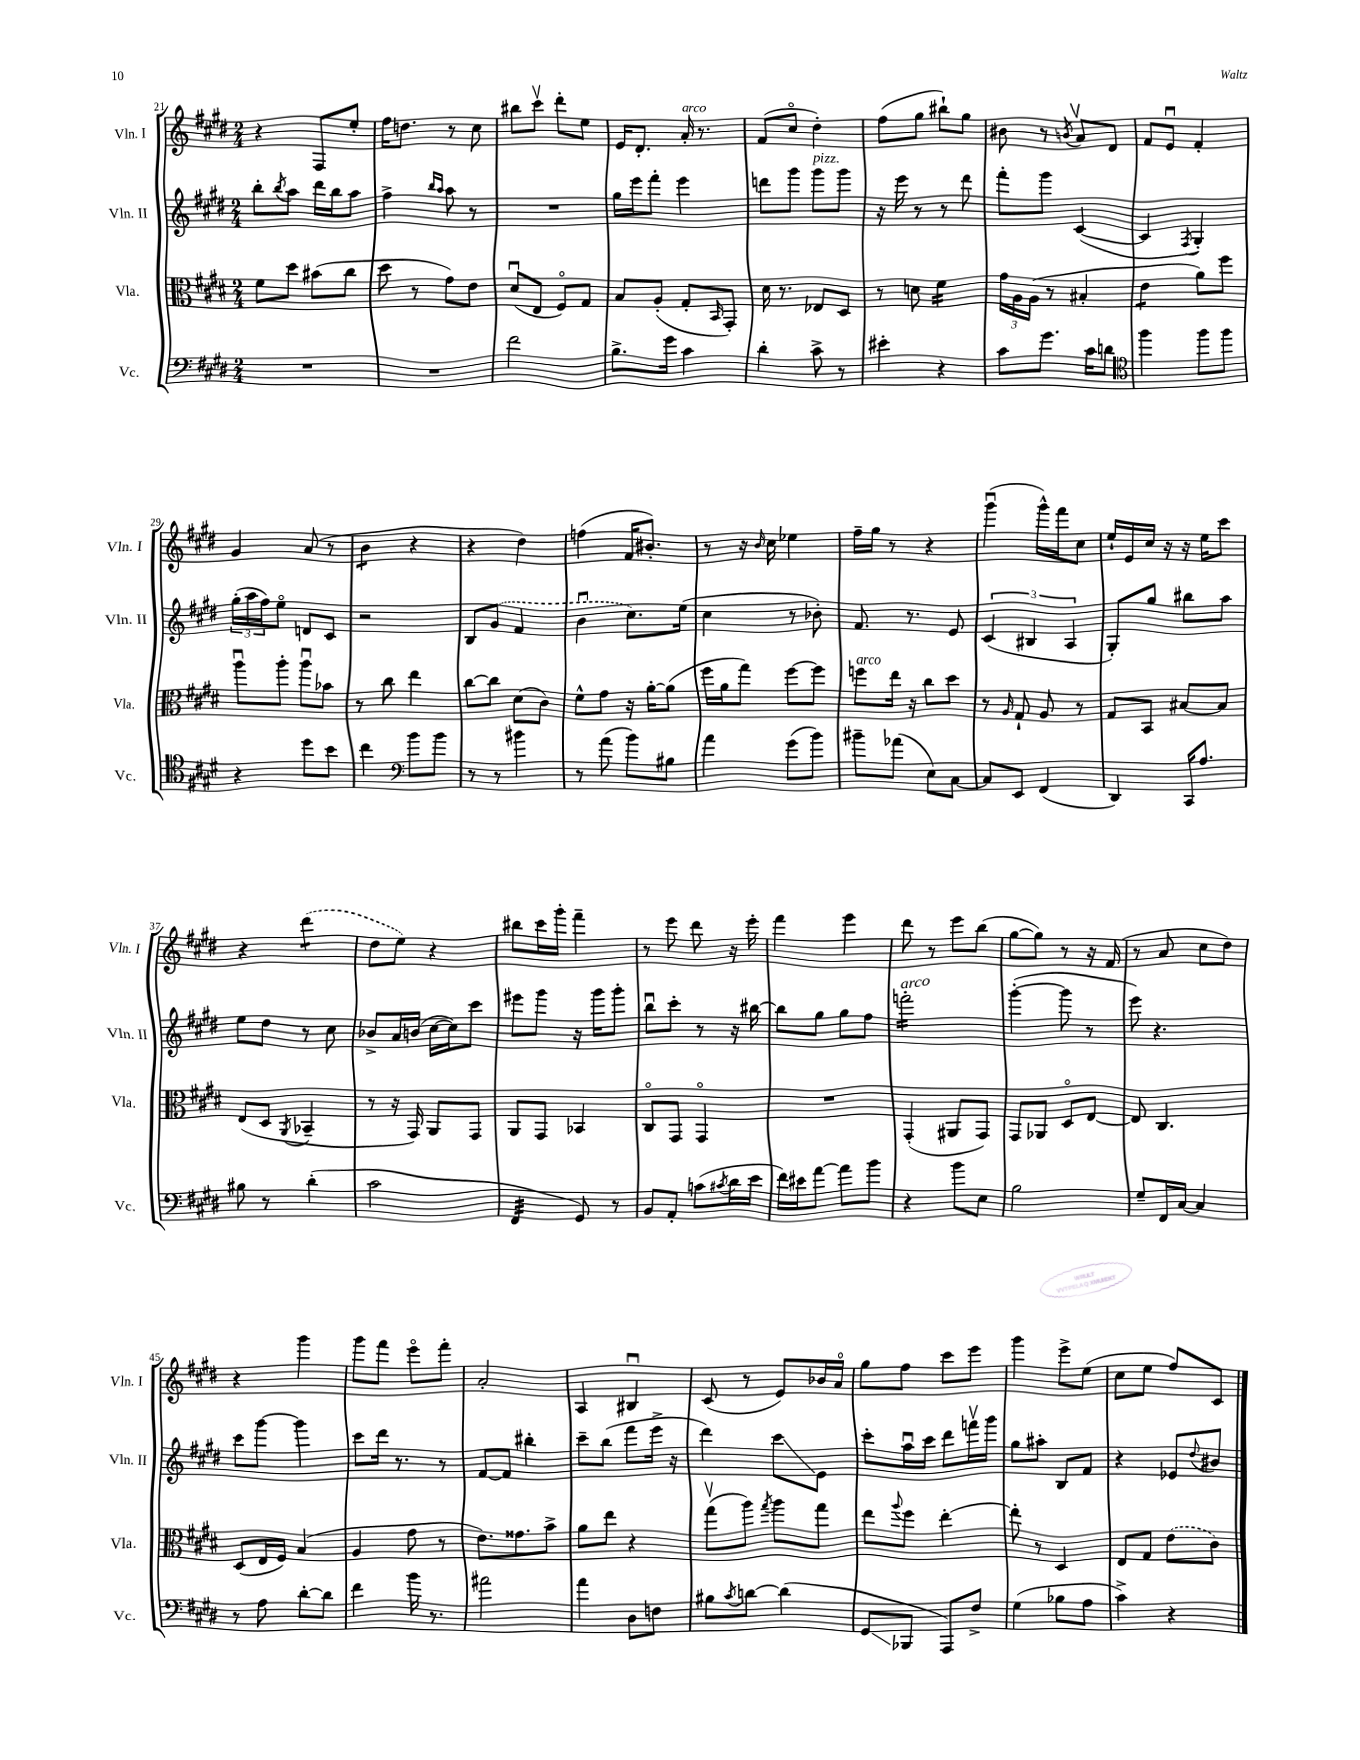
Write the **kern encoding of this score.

**kern	**kern	**kern	**kern
*staff4	*staff3	*staff2	*staff1
*clefF4	*clefC3	*clefG2	*clefG2
*k[f#c#g#d#]	*k[f#c#g#d#]	*k[f#c#g#d#]	*k[f#c#g#d#]
*M2/4	*M2/4	*M2/4	*M2/4
2r	8f#\L	8bb'\L	4r
.	.	8qbb/	.
.	8dd#\J	8aa\J	.
.	(8b#\L	16ddd#\LL	8F#/L
.	.	16bb\J	.
.	8cc#\J	8aa\J	8ee'/J
=	=	=	=
2r	8dd#\	4ff#^\	16ff#\LK
.	.	.	8.dd\J
.	8r	.	.
.	.	16qqbb/LL	.
.	.	16qqaa/JJ	.
.	8g#\L)	8aa\	8r
.	8e\J	8r	8cc#\
=	=	=	=
2f#\	(8d#u/L	2r	8bb#\L
.	8E/J	.	8ccc#v\J
.	8F#o/L)	.	8ddd#'\L
.	8G#/J	.	8ee\J
=	=	=	=
8.B^\L	8B/L	16gg#\LL	16e/LK
.	.	16eee\J	8.d#'/J
.	(8A'/J	8fff#'\J	.
16g#\Jk	.	.	.
4c#\	8G#'/L	4eee\	16a'/
.	.	.	8.r
.	16qqBB/	.	.
.	8GG#'/J)	.	.
=	=	=	=
4d#'\	16d#\	8ddd\L	(8f#/L
.	8.r	.	.
.	.	8ggg#\J	8cc#o/J
8c#^\	8E-/L	8ggg#\L	4dd#'\)
8r	8D#/J	8ggg#\J	.
=	=	=	=
4e#'\	8r	16r	(8ff#\L
.	.	16eee\	.
.	8d\	8r	8gg#\J
4r	4f#\	8r	8bb#`\L)
.	.	8ddd#\	8gg#\J
=	=	=	=
8c#\L	24g#\LL	8fff#'\L	8b#\
.	24A\	.	.
.	(24A\JJ	.	.
8.g#\J	8r	8ggg#\J	8r
.	.	.	8qb/
.	4B#'/	([4c#/	8av/L
16c#\LK	.	.	.
8d\J	.	.	8d#/J
=	=	=	=
*clefC4	*	*	*
4ff#\	4e\	4c#/]	8f#/L
.	.	.	8eu/J
.	.	8qF#/	.
8ff#\L	8a\L)	4G#'/)	4f#'/
8ff#\J	8ff#\J	.	.
=	=	=	=
4r	8aau\L	(24gg#'\LL	4g#/
.	.	24aa\	.
.	.	24ff#\J)	.
.	8aa'\J	8eeo\J	.
8dd#\L	8aau\L	8d/L	(8a/
8b\J	8b-\J	8c#/J	8r
=	=	=	=
4cc#\	8r	2r	4b\
.	8cc#\	.	.
*clefF4	*	*	*
8b\L	4ee\	.	4r
8b\J	.	.	.
=	=	=	=
8r	[8cc#\L	8B/L	4r
8r	8cc#\]J	(8g#/J	.
4b#\	(8d#\L	4f#/	4dd#\)
.	8c#\J)	.	.
=	=	=	=
8r	8f#^^\L	4bu\	(4ff\
(8a\	8g#\J	.	.
8b\L)	16r	8.cc#\L)	16f#/LK
.	[16a'\LK	.	8.b#'/J)
8B#\J	(8a\]J	.	.
.	.	(16ee\Jk	.
=	=	=	=
4a\	16ff#\LL	4cc#\	8r
.	16a\J	.	.
.	8gg#\J)	.	16r
.	.	.	16qqb/
.	.	.	16cc#\
(8g#\L	[8ff#\L	8r	4ee-\
8b\J)	8ff#\]J	8b-'\)	.
=	=	=	=
8b#~\L	8ff\L	8.f#/	16ff#~\LL
.	.	.	16gg#\JJ
(8a-\J	16ee\Jk	.	8r
.	16r	8.r	.
8E\L)	8cc#\L	.	4r
[8C#\J	8dd#\J	8e/	.
=	=	=	=
8C#/]L	8r	(6c#/	(4ggg#u\
.	16qqA/	.	.
8EE/J	8G#`/	.	.
.	.	6B#/	.
(4FF#/	8A/	.	16ggg#^^\LL)
.	.	.	16fff#\J
.	.	6A/	.
.	8r	.	8cc#\J
=	=	=	=
4DD#/)	8G#/L	8G#'/L)	16ee`/LL
.	.	.	16e/
.	8BB/J	8gg#/J	16cc#/JJ
.	.	.	16r
16CC#/LK	[8B#/L	8bb#\L	16r
8.A/J	.	.	16ee\LK
.	8B#/]J	8aa\J	8ccc#\J
=	=	=	=
8B#\	(8E/L	8ee\L	4r
8r	8D#/J	8dd#\J	.
.	8qAA/	.	.
(4d#'\	4BB-~/	8r	(4ddd#\
.	.	8cc#\	.
=	=	=	=
2c#\	8r	8b-^/L	8dd#\L
.	16r	16a/L	8ee\J)
.	16GG#/)	(16b/JJ	.
.	8AA/L	[16cc#\LL	4r
.	.	16cc#\]J)	.
.	8GG#/J	8ccc#\J	.
=	=	=	=
4FF#/	8AA/L	8eee#\L	8bb#\L
.	8GG#/J	8ggg#\J	16ccc#\L
.	.	.	16ggg#'\JJ
8GG#/)	4BB-/	16r	4fff#~\
.	.	16ggg#\LK	.
8r	.	8ggg#'\J	.
=	=	=	=
8BB/L	8C#o/L	8bbu\L	8r
8AA'/J	8GG#/J	8ccc#'\J	8eee\
(8c\L	4GG#o/	8r	8ddd#\
8qc#/	.	.	.
16d#\L	.	16r	16r
16e\JJ	.	[16bb#\	16eee'\
=	=	=	=
16f#\LL)	2r	8bb#\]L	4fff#\
16e#\J	.	.	.
[8a\J	.	8gg#\J	.
8a\]L	.	8gg#\L	4eee\
8b\J	.	8ff#\J	.
=	=	=	=
4r	(4GG#'/	2fff'\	8ddd#\
.	.	.	8r
8b\L	8AA#/L	.	8eee\L
8E\J	8GG#/J)	.	(8bb\J
=	=	=	=
2B\	8GG#/L	([4ggg#'\	[8gg#\L
.	8AA-/J	.	8gg#\]J)
.	8D#o/L	8ggg#\]	8r
.	[8E/J	8r	16r
.	.	.	(16f#/
=	=	=	=
8G#~/L	8E/]	8eee\)	8r
16FF#/L	4.C#/	4.r	8a/
[16C#/JJ	.	.	.
4C#/]	.	.	8cc#\L
.	.	.	8dd#\J)
=	=	=	=
8r	(8D#/L	8ccc#\L	4r
8A\	16E/L	[8ggg#\J	.
.	16F#/JJ)	.	.
[8d#'\L	(4B/	4ggg#\]	4ggg#\
8d#\]J	.	.	.
=	=	=	=
4f#\	4A/	8ccc#\L	8ggg#\L
.	.	16ddd#\Jk	8fff#\J
.	.	8.r	.
16b\	8g#\	.	8eeeo\L
8.r	.	.	.
.	8r	8r	8fff#'\J
=	=	=	=
2a#\	8.e\L)	[8f#/L	2a'/
.	.	8f#/]J	.
.	8.g##\	.	.
.	.	4bb#'\	.
.	8b^\J	.	.
=	=	=	=
4a\	8a\L	8ccc#~\L	4A/
.	8ee\J	(8bb\J	.
8D#\L	4r	8fff#\L	4B#u/
8F\J	.	16eee^\Jk	.
.	.	16r	.
=	=	=	=
8B#\L	(8gg#v\L	4ddd#\)	(8c#/
8qc#/	.	.	.
[8d\J	8aa\J)	.	8r
.	8qgg#/	.	.
(4d\]	8aa\L	8ccc#\L	8e/L)
.	8gg#\J	8e\J	16b-/L
.	.	.	16ao/JJ
=	=	=	=
8GG#/L	8ee\L	8ccc#'\L	8gg#\L
.	8qqaa/	.	.
8BBB-/J	8ff#\J	16aau\L	8ff#\J
.	.	16ccc#\JJ	.
8AAA/L)	[4ee'\	8ddd#\L	8ccc#\L
8F#^/J	.	16fffv\L	8eee\J
.	.	16ggg#\JJ	.
=	=	=	=
(4G#\	8ee'\]	8gg#\L	4ggg#\
.	8r	8aa#'\J	.
8B-\L	4D#/	8B/L	8eee^\L
8A\J	.	8f#/J	(8ee\J
=	=	=	=
4c#^\)	8E/L	4r	8cc#\L
.	8G#/J	.	8ee\J
4r	(8e\L	8e-/L	8ff#/L)
.	.	8qqdd#/	.
.	8c#\J)	8b#/J	8c#/J
==	==	==	==
*-	*-	*-	*-
